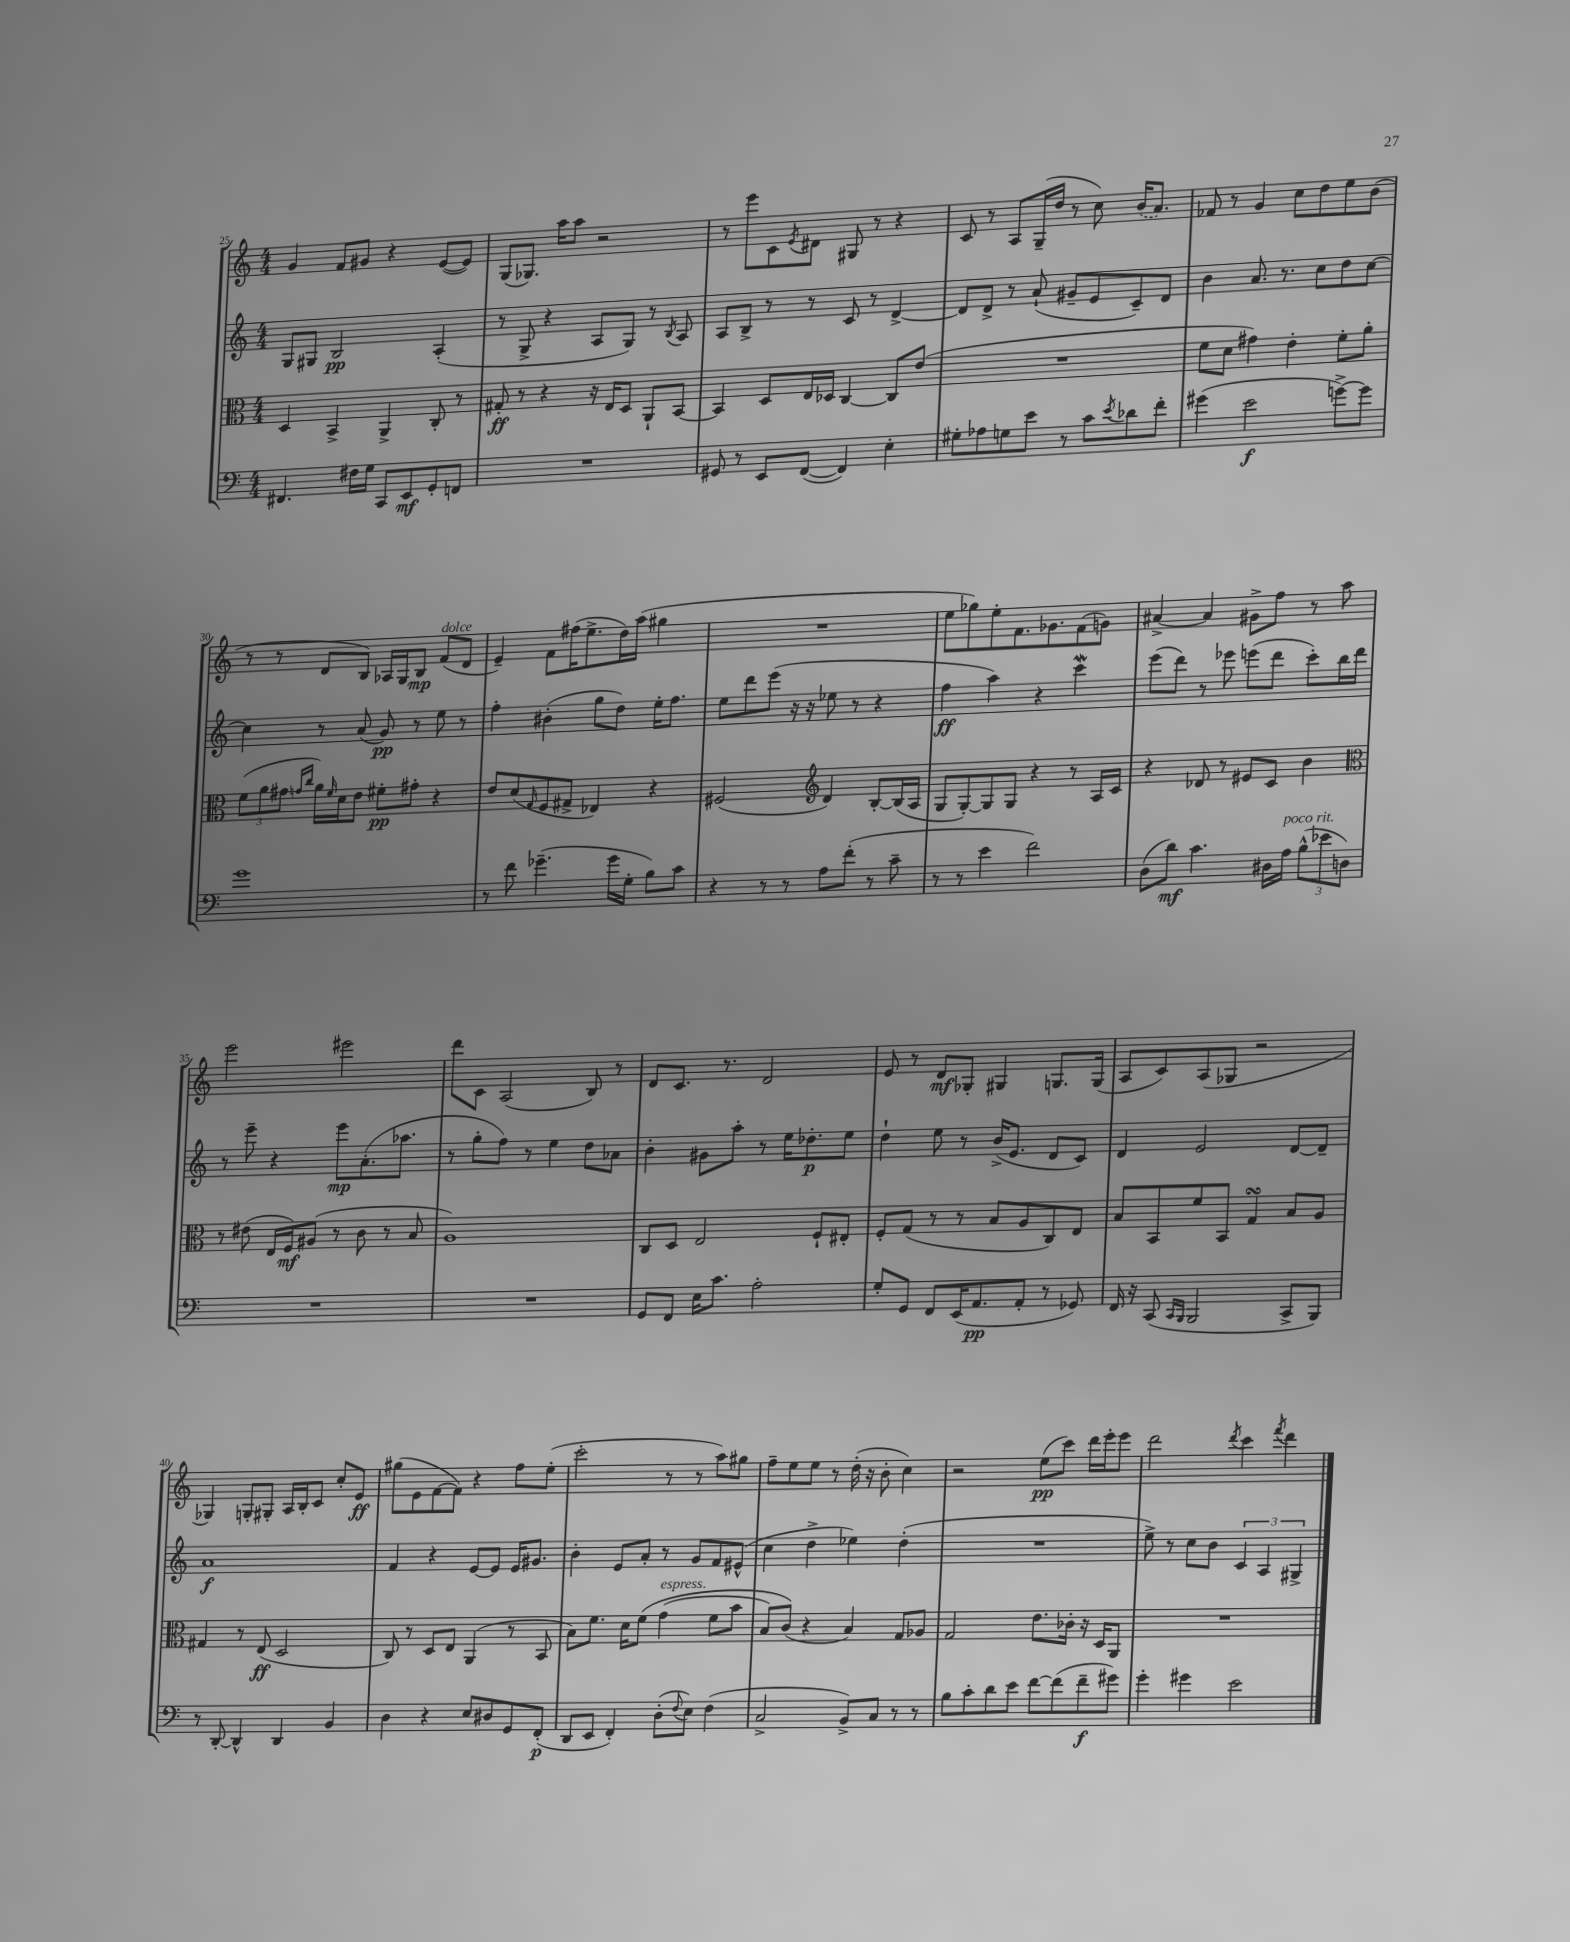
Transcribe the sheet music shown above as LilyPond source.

<<
\new StaffGroup <<
\new Staff = "s0" {
    \clef treble \key c \major \numericTimeSignature \time 4/4
    g'4 f'8 gis'8 r4 e'8~( e'8) |
    g8( ges8.) a''16 a''8 r2 |
    r8 e'''8 c'8 \acciaccatura { e'8 } dis'8 gis8 r8 r4 |
    c'8 r8 a8 g16--( d''16 r8 c''8) \once \slurDashed b'16( a'8.) |
    fes'8 r8 g'4 c''8 d''8 e''8 b'8( |
    r8 r8 d'8 b8) aes16 g16 b8\mp f'8^\markup { \italic "dolce" }( d'8 |
    e'4--) f'8 fis''16( e''8.-> d''16) a''16( gis''4 |
    R1 |
    e''8 ges''8) e''8-. f'8. ges'8. f'8( g'8) |
    ais'4~-> ais'4 gis'8-> f''8 r8 a''8 |
    e'''2 eis'''2 |
    d'''8 c'8 a2( b8) r8 |
    d'8 c'8. r8. d'2 |
    e'8 r8 d'8\mf ges8-. gis4 g8. g16( |
    a8 c'8) a8( ges8 r2 |
    ges4) g8-. gis8-. a16 b16-. c'8 c''8-. e'8\ff |
    gis''8( e'8 f'8~ f'8) r4 f''8 e''8-.( |
    c'''2-. r8 r8 a''8) gis''8 |
    f''8-- e''8 e''8 r8 d''16-.( r16 b'8-. c''4) |
    r2 e''8\pp( c'''8) d'''16 e'''16-. e'''8 |
    d'''2 \acciaccatura { d'''8 } c'''4 \acciaccatura { f'''8 } d'''4 \bar "|." |
}
\new Staff = "s1" {
    \clef treble \key c \major \numericTimeSignature \time 4/4
    g8 gis8 b2\pp a4-.( |
    r8 g8-> r4 a8 g8) r8 \acciaccatura { b8 } a8 |
    a8 b8-> r8 r8 c'8 r8 d'4~-> |
    d'8 d'8-> r8 a'8-!( gis'8-- e'8 c'8--) d'8 |
    b'4 a'8. r8. c''8 d''8 c''8~ |
    c''4 r8 a'8( g'8\pp) r8 e''8 r8 |
    f''4-. bis'4-.( g''8 d''8) e''16-. f''8. |
    e''8 d'''8 e'''8( r16 r16 ees''8 r8 r4 |
    f''4\ff a''4) r4 c'''4\mordent |
    e'''8( d'''8) r8 ees'''8 e'''8( d'''8 c'''8-.) b''16 d'''16 |
    r8 e'''8-- r4 e'''8\mp a'8.-.( aes''8. |
    r8 g''8-. f''8) r8 e''4 d''8 aes'8 |
    b'4-. gis'8 a''8-. r8 e''16 des''8.-.\p e''8 |
    d''4-! e''8 r8 b'16->( e'8. d'8 c'8) |
    d'4 e'2 d'8~ d'8-- |
    a'1\f |
    f'4 r4 e'8~ e'8 e'16 gis'8. |
    b'4-. e'8 a'8-. r8 g'8 f'8 eis'8-^( |
    c''4 d''4-> ees''4) d''4-.( |
    R1 |
    e''8->) r8 c''8 b'8 \tuplet 3/2 { c'4 a4 gis4-> } \bar "|." |
}
\new Staff = "s2" {
    \clef alto \key c \major \numericTimeSignature \time 4/4
    d4 b,4-> a,4-> c8-. r8 |
    gis8-.\ff r8 r4 r16 e16 d8 a,8-! b,8~ |
    b,4 d8 e16 des16 c4~ c8 e'8( |
    R1 |
    f'8 d'8 gis'4) e'4-. f'8-. a'8-. |
    \tuplet 3/2 { f'8( a'8 gis'8 } \grace { g'16 c''16 } a'16) \grace { f'16 } d'16 e'8 fis'8-.\pp gis'8-. r4 |
    e'8 d'8( \grace { g16 } f8 gis8-> ees4) r4 |
    fis2( \clef treble d'4) b8~-. b16( a16 |
    g8 g8~-.) g8 g8 r4 r8 a16 c'16 |
    r4 des'8 r8 eis'8 c'8 b'4 |
    \clef alto r8 eis'8( e16 f16\mf) ais8( r8 c'8 r8 b8 |
    a1) |
    c8 d8 e2 f8-! eis8-. |
    f8-. g8( r8 r8 b8 a8 c8) e8 |
    b8 b,8 f'8 b,8 g4\turn b8 a8 |
    gis4 r8 e8\ff( d2 |
    c8) r8 d8 e8 a,4( r8 b,8 |
    b8) f'8. d'16 f'8\( g'4^\markup { \italic "espress." }( f'8 b'8 |
    b8) c'8(\) r4 b4) g8 aes8 |
    g2 e'8. ces'16-. r16 d16 a,8 |
    R1 \bar "|." |
}
\new Staff = "s3" {
    \clef bass \key c \major \numericTimeSignature \time 4/4
    fis,4. fis16 g16 c,8 e,8\mf g,8-. f,8 |
    R1 |
    gis,8 r8 e,8 f,8~( f,4) e4-. |
    gis8-. aes8 g8 e'8 r8 c'8 \acciaccatura { e'8 } des'8 f'8-. |
    gis'4( e'2\f g'8~->) g'8 |
    g'1 |
    r8 f'8 ges'4.--( ges'16 g16-. b8) c'8 |
    r4 r8 r8 a8 f'8-.( r8 c'8-- |
    r8 r8 e'4 f'2) |
    d8( d'8\mf) c'4. dis16 a16^\markup { \italic "poco rit." } \tuplet 3/2 { b8-^( ees'8 d8) } |
    R1 |
    R1 |
    g,8 f,8 e16 c'8. a2-. |
    g8-. g,8 f,8 e,16( a,8.\pp a,8-. r8 ges,8) |
    f,16 r16 c,8( \grace { c,16 b,,16 } b,,2 c,8-> b,,8) |
    r8 d,8~-. d,4-^ d,4 b,4 |
    d4 r4 e8 dis8 g,8 f,8-.\p( |
    d,8 e,8 f,4-.) d8-.( \appoggiatura { f8 } e8) f4( |
    c2-> b,8->) c8 r8 r8 |
    b8 c'8-. d'8 e'8 f'8~ f'8( f'8--\f gis'8) |
    g'4-. gis'4 e'2 \bar "|." |
}
>>
>>
\layout { \context { \Score currentBarNumber = #25 } }
